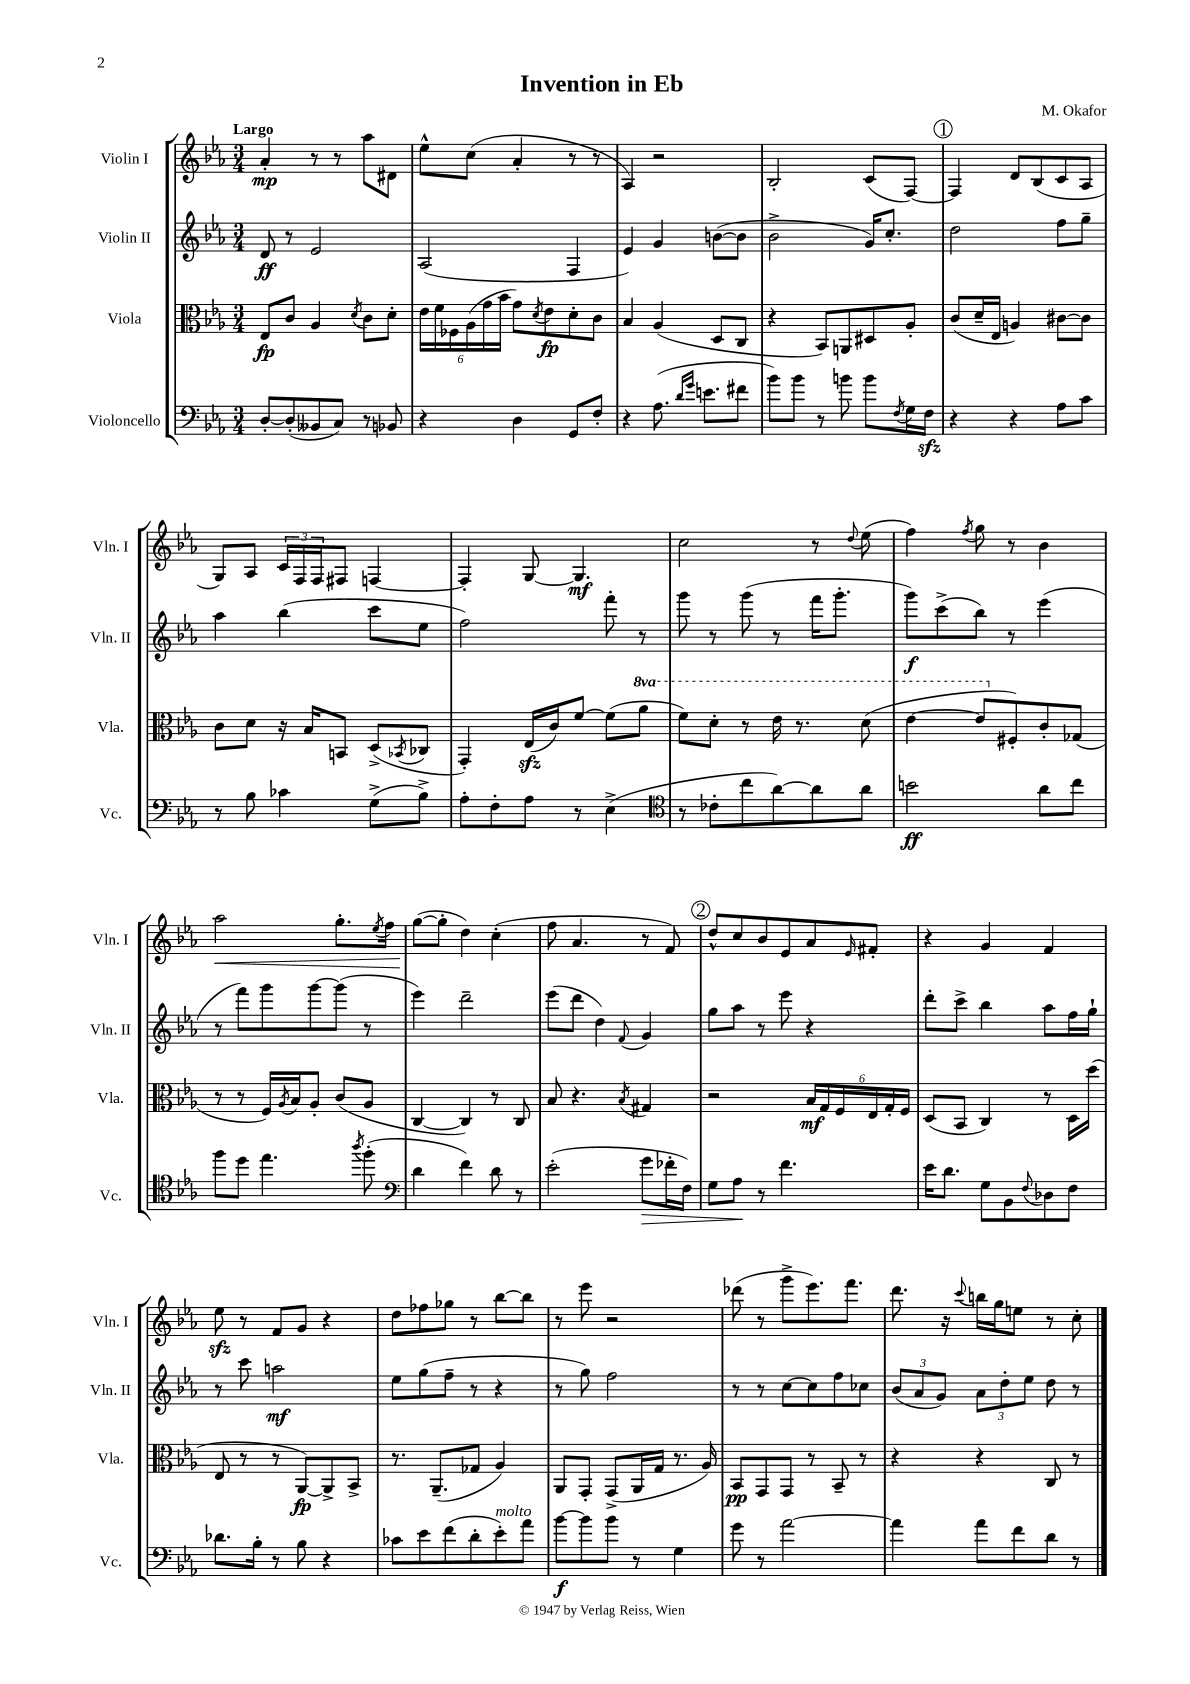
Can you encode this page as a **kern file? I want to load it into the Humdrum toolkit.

**kern	**kern	**kern	**kern
*staff4	*staff3	*staff2	*staff1
*clefF4	*clefC3	*clefG2	*clefG2
*k[b-e-a-]	*k[b-e-a-]	*k[b-e-a-]	*k[b-e-a-]
*M3/4	*M3/4	*M3/4	*M3/4
[8D'/L	8E-/L	8d/	4a-'/
(8D'/]	8c/J	8r	.
8BB--/	4A-/	2e-/	8r
8C/J)	.	.	8r
.	8qd/	.	.
8r	8c\L	.	8aa-\L
8BB-/	8d'\J	.	8d#\J
=	=	=	=
4r	24e-\LL	(2A-/	8ee-^^\L
.	24f\	.	.
.	24F-\	.	.
.	(24A-\	.	(8cc\J
.	24g\	.	.
.	24b-\JJ	.	.
4D\	8g\L)	.	4a-'/
.	8qd/	.	.
.	8e-\	.	.
8GG/L	8d'\	4F/	8r
8F'/J	8c\J	.	8r
=	=	=	=
4r	4B-/	4e-/)	4A-/)
(8.A-\	(4A-/	4g/	2r
16qqd/LL	.	.	.
16qqg/JJ	.	.	.
8.e\L	.	.	.
.	8D/L	([8b\L	.
8f#\J	8C/J	8b\]J	.
=	=	=	=
8b-\L)	4r	2b-^\	2B-'/
8b-\J	.	.	.
8r	8BB-/L)	.	.
8b\	8AA/	.	.
8b\L	8D#/	16g/LK)	(8c/L
.	.	8.cc'/J	.
8qF/	.	.	.
16G\L	8A-'/J	.	[8F/J)
16F\JJ	.	.	.
=	=	=	=
4r	(8c/L	2dd\	4F/]
.	16d~/L	.	.
.	16E-/JJ	.	.
4r	4A/)	.	8d/L
.	.	.	(8B-/
8A-\L	[8c#\L	8ff\L	8c/
8c\J	8c#\]J	8gg~\J	8A-/J
=	=	=	=
8r	8c\L	4aa-\	8G/L)
8B-\	8d\J	.	8A-/J
4c-\	16r	(4bb-\	24c/LL
.	.	.	24F/
.	16B-/LK	.	.
.	.	.	24F/J
.	8BB/J	.	8F#/J
(8G^\L	(8D^/L	8ccc\L	[4F/
.	8qBB-/	.	.
8B-^\J)	8C-/J	8ee-\J	.
=	=	=	=
8A-'\L	4GG'/)	2ff\)	4F'/]
8F'\	.	.	.
8A-\J	(16E-/LL	.	[8G/
.	16c/J)	.	.
8r	[8f/J	.	4.G/]
(4E-^\	(8f\]L	8fff'\	.
.	8aa-\J	8r	.
=	=	=	=
*clefC4	*	*	*
8r	8ff\L)	8ggg\	2cc\
8c-'\L	8dd'\J	8r	.
8cc\	8r	(8ggg\	.
[8a-\)	16ee-\	8r	.
.	8.r	.	.
8a-\]	.	16fff\LK	8r
.	.	8.ggg'\J	.
.	.	.	8qqdd/
8a-\J	(8dd\	.	(8ee-\
=	=	=	=
2b\	[4ee-\	8ggg\L)	4ff\)
.	.	(8ccc^\	.
.	.	.	8qff/
.	8ee-/]L	8bb-\J)	8gg\
.	8F#'/)	8r	8r
8a-\L	8c'/	(4eee-\	4b-\
8cc\J	(8G-/J	.	.
=	=	=	=
8ff\L	8r	8r	2aa-\
8dd\J	8r	8fff\L)	.
4.ee-\	16F/LL)	8ggg\	.
.	8qA-/	.	.
.	16B-/J	.	.
.	8A-'/J	[8ggg\	.
.	(8c/L	(8ggg\]J	8.gg'\L
8qaa-/	.	.	.
(8ff'\	8A-/J	8r	.
.	.	.	8qee-/
.	.	.	16ff\Jk
=	=	=	=
*clefF4	*	*	*
4d\	[4C/	4eee-\)	([8gg\L
.	.	.	8gg'\]J
4f\)	4C/])	2ddd~\	4dd\)
8d\	8r	.	(4cc'\
8r	8C/	.	.
=	=	=	=
(2e-'\	8B-/	(8eee-\L	8ff\
.	4.r	8ddd\J	4.a-/
.	.	4dd\)	.
.	8qB-/	8qqf/	.
8g\L	4G#/	4g/	8r
16f-'\L	.	.	8f/)
16F\JJ)	.	.	.
=	=	=	=
8G\L	2r	8gg\L	8dd^^/L
8A-\J	.	8aa-\J	8cc/
8r	.	8r	8b-/
4.f\	.	8eee-\	8e-/
.	24B-/LL	4r	8a-/
.	24G/	.	.
.	24F/	.	.
.	.	.	16qqe-/
.	24E-/	.	8f#'/J
.	24G'/	.	.
.	24F/JJ	.	.
=	=	=	=
16e-\LK	(8D/L	8ddd'\L	4r
8.d\J	.	.	.
.	8BB-/J	8ccc^\J	.
8G\L	4C/)	4bb-\	4g/
8BB-\	.	.	.
8qqF/	.	.	.
8D-\	8r	8aa-\L	4f/
8F\J	16D\LL	16ff\L	.
.	(16dd\JJ	16gg`\JJ	.
=	=	=	=
8.d-\L	8E-/	8r	8ee-\
.	8r	8ccc\	8r
16B-'\Jk	.	.	.
8r	8r	2aa\	8f/L
8B-\	[8AA-/L)	.	8g/J
4r	8AA-^/]	.	4r
.	8BB-^/J	.	.
=	=	=	=
8c-\L	8.r	8ee-\L	8dd\L
8e-\	.	(8gg\	8ff-\
.	(8.AA-~/L	.	.
(8f\	.	8ff~\J	8gg-\J
8d'\	8G-/J	8r	8r
8e-'\)	4A-/)	4r	[8bb-\L
8a-\J	.	.	8bb-\]J
=	=	=	=
[8b-\L	8AA-/L	8r	8r
8b-\]	8GG'/J	8gg\)	8eee-\
8b-\J	(8GG^/L	2ff\	2r
8r	16AA-/L	.	.
.	16G/JJ	.	.
4G\	8.r	.	.
.	16A-/)	.	.
=	=	=	=
8g\	8BB-/L	8r	(8ddd-\
8r	8GG/	8r	8r
[2a-\	8GG/J	[8cc\L	8ggg^\L
.	8r	8cc\]	8.eee-\)
.	8BB-~/	8ff\	.
.	.	.	8.fff\J
.	8r	8cc-\J	.
=	=	=	=
4a-\]	4r	(12b-/L	8.ddd\
.	.	12a-/	.
.	.	12g/J)	.
.	.	.	16r
.	.	.	8qqccc/
8a-\L	4r	12a-\L	16bb\LL
.	.	.	16gg\J
.	.	12dd'\	.
8f\	.	.	8ee\J
.	.	12ee-\J	.
8d\J	8C/	8dd\	8r
8r	8r	8r	8cc'\
==	==	==	==
*-	*-	*-	*-
